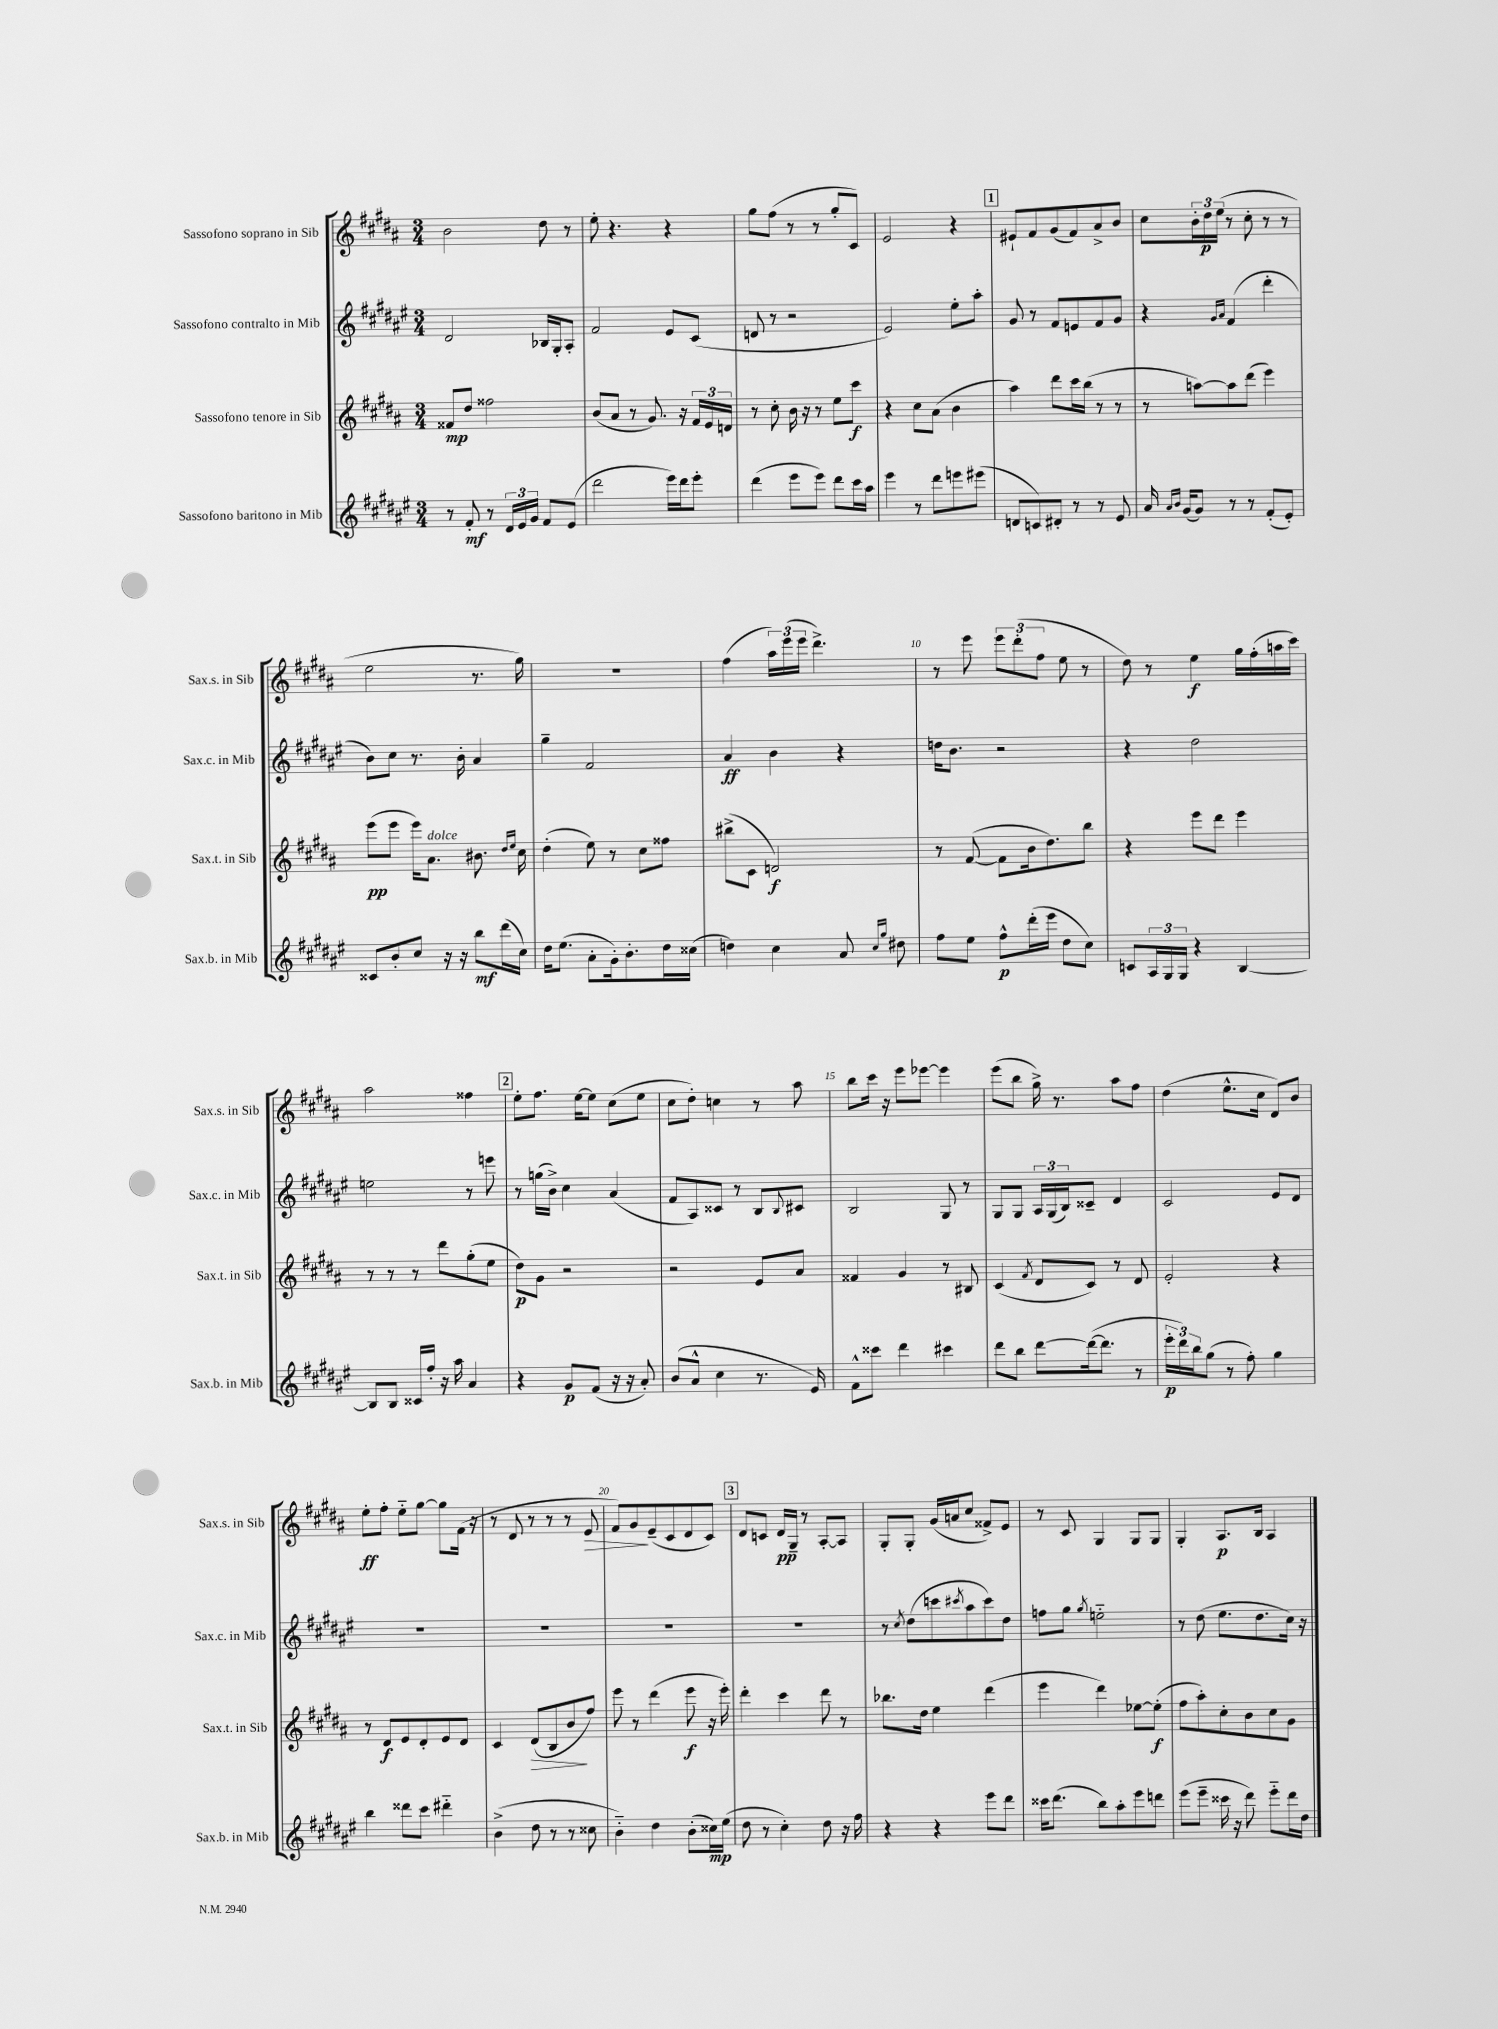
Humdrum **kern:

**kern	**kern	**kern	**kern
*staff4	*staff3	*staff2	*staff1
*clefG2	*clefG2	*clefG2	*clefG2
*k[f#c#g#d#a#e#]	*k[f#c#g#d#a#]	*k[f#c#g#d#a#e#]	*k[f#c#g#d#a#]
*M3/4	*M3/4	*M3/4	*M3/4
8r	8f##	2d#	2b
8f#'	8dd#	.	.
8r	2ff##	.	.
24d#	.	.	.
24e#	.	.	.
24g#	.	.	.
8f#	.	16B-	8dd#
.	.	16G#'	.
(8e#	.	8A#'	8r
=	=	=	=
2ddd#	(8b	2f#	8ee'
.	8a#	.	4.r
.	8r	.	.
.	8.g#)	.	.
16eee#)	.	8e#	4r
16ddd#	16r	.	.
8eee#'	24f#	(8c#	.
.	24e	.	.
.	24d	.	.
=	=	=	=
(4ddd#	8r	8d	8gg#
.	8cc#'	8r	(8ff#
8eee#	16b	2r	8r
.	16r	.	.
8eee#)	8r	.	8r
8ddd#	8ee	.	8gg#'
16ccc#	8ccc#	.	8c#)
16aa#	.	.	.
=	=	=	=
4eee#	4r	2e#)	2e
8r	8cc#	.	.
8ddd#	(8a#	.	.
8eee	4b	8ee#'	4r
(8eee#	.	8aa#'	.
=	=	=	=
8d	4aa#)	8g#	8e#`
8c)	.	8r	8f#
8d#'	8ddd#	8f#	(8g#
8r	16ccc#	8e	8f#)
.	(16bb	.	.
8r	8r	8f#	8a#^
8e#	8r	8g#	8b
=	=	=	=
16a#	8r	4r	8cc#
16qqa#	.	.	.
16qqb	.	.	.
(16g#	.	.	.
8g#)	[8aa)	.	24b'
.	.	.	24dd#
.	.	.	(24ee
.	.	16qqg#	.
.	.	16qqa#	.
8r	8aa]	(4f#	8r
8r	(8ddd#	.	8cc#'
(8f#'	4eee)	4ddd#'	8r
8e#')	.	.	8r
=	=	=	=
8c##	(8eee	8b)	2ee
8b'	8eee	8cc#	.
8cc#	16eee)	8.r	.
.	8.a#	.	.
16r	.	.	.
16r	.	16b'	.
8bb	8.b#	4a#	8.r
(16ddd#	.	.	.
.	16qqdd#	.	.
.	16qqee	.	.
16cc#)	16cc#	.	16gg#)
=	=	=	=
16dd#	(4dd#'	4gg#~	2.r
(8.ee#	.	.	.
8a#'	8ee)	2f#	.
16g#')	8r	.	.
8.b'	.	.	.
.	8cc#	.	.
16dd#	8ff##	.	.
(16cc##	.	.	.
=	=	=	=
4dd)	(8bb#^	4a#	(4ff#
.	8c#	.	.
4cc#	2d)	4b	24aa#)
.	.	.	(24eee
.	.	.	24eee
.	.	.	4.ddd#^)
8a#	.	4r	.
16qqcc#	.	.	.
16qqgg#	.	.	.
8dd#	.	.	.
=	=	=	=
8ff#	8r	16dd	8r
.	.	8.b	.
8ee#	([8f#	.	8eee
8ff#^^	8f#]	2r	12eee
.	.	.	(12ddd#'
(16ddd#'	16b	.	.
.	.	.	12ff#
16eee#	8.dd#)	.	.
8dd#	.	.	8ee
8cc#)	8bb	.	8r
=	=	=	=
8c	4r	4r	8dd#)
24A#	.	.	8r
24G#	.	.	.
24G#	.	.	.
4r	8eee	2dd#	4ee
.	8ddd#	.	.
[4B	4eee	.	16gg#
.	.	.	(16ff#'
.	.	.	16aa
.	.	.	16ccc#)
=	=	=	=
8B]	8r	2ee	2aa#
8B	8r	.	.
16c##	8r	.	.
16ff#'	.	.	.
16r	8ddd#	.	.
16aa#	.	.	.
4a#	(8gg#'	8r	4ff##
.	8ee	8eee	.
=	=	=	=
4r	8dd#)	8r	8ee'
.	8g#	(16gg	8.ff#
.	.	16b^)	.
8g#	2r	4cc#	.
.	.	.	[16ee
(8f#	.	.	8ee]
16r	.	(4a#	(8cc#
16r	.	.	.
8a#')	.	.	8ee
=	=	=	=
(8b	2r	8f#	8cc#
8a#^^	.	8A#)	8dd#')
4cc#	.	8c##	4cc
.	.	8r	.
8.r	8e	8B	8r
.	.	8qqB	.
.	8a#	8c#	8aa#
16e#)	.	.	.
=	=	=	=
8f#^^	4f##	2B	8bb
8ccc##	.	.	16ccc#
.	.	.	16r
4ddd#	4g#	.	8eee
.	.	.	[8eee-
4ccc#	8r	8G#	4eee-]
.	8B#	8r	.
=	=	=	=
8ddd#	(4c#	8G#	(8eee
8bb	.	8G#	8bb
.	8qf#	.	.
[8ddd#	8d#	24A#	16gg#^)
.	.	(24G#	.
.	.	.	8.r
.	.	24B)	.
(16ddd#_	8c#)	8c##~	.
8.ddd#]	.	.	.
.	8r	4d#	8aa#
8r	8d#	.	8ff#
=	=	=	=
24eee#'	2e'	2c#	(4dd#
24ddd#)	.	.	.
24bb	.	.	.
(8gg#	.	.	.
8r	.	.	8.ee^^
8ff#')	.	.	.
.	.	.	16cc#
4gg#	4r	8e#	8d#)
.	.	8d#	8b
=	=	=	=
4bb	8r	2.r	8ee'
.	8d#	.	8ff#'
8ddd##	8e	.	8ee'~
8ccc#	8d#'	.	[8gg#
4ddd#'~	8e	.	8gg#]
.	8d#	.	(16f#
.	.	.	16r
=	=	=	=
(4b^	4c#	2.r	8r
.	.	.	8d#
8dd#	(8d#	.	8r
8r	8B	.	8r
8r	8b	.	8r
8cc##	8ff#)	.	8e
=	=	=	=
4b'~)	8eee	2.r	8f#)
.	8r	.	8g#
4dd#	(4ddd#	.	(8e~
.	.	.	8c#
(8b'	8eee	.	8d#
16cc##)	16r	.	8c#)
(16ee#	16eee')	.	.
=	=	=	=
8dd#	4ddd#'	2.r	8d#
8r	.	.	8c
4cc#')	4ccc#	.	16d#
.	.	.	16G#~
.	.	.	8r
8dd#	8ddd#	.	[8A#'
16r	8r	.	8A#]
16ff#	.	.	.
=	=	=	=
4r	8.bb-	8r	8G#'
.	.	8qcc#	.
.	.	(8dd#	8G#'
.	16dd#	.	.
4r	4ee	8ccc	(16g#
.	.	.	16a
.	.	8qccc#	.
.	.	8aa#	8cc#
8eee#	(4ddd#	8ccc#)	8f##^)
8ddd#	.	8dd#	8e
=	=	=	=
16ccc##	4eee	8ff	8r
(8.ddd#	.	.	.
.	.	8gg#	8c#
.	.	8qgg#	.
8bb)	4ddd#)	2ee'~	4G#
8aa#'	.	.	.
8eee#	[8ee-	.	8G#
8ddd	(8ee-']	.	8G#
=	=	=	=
(8eee#	8ff#	8r	4G#'
8eee#~	8aa#')	(8dd#	.
16ccc##	8cc#'	8.ee#	8.A#
16r	.	.	.
8ddd#)	8b	.	.
.	.	8.dd#	16B
8eee#'~	8cc#	.	4A#
16ddd#	8g#	16cc#)	.
16dd#	.	16r	.
==	==	==	==
*-	*-	*-	*-
